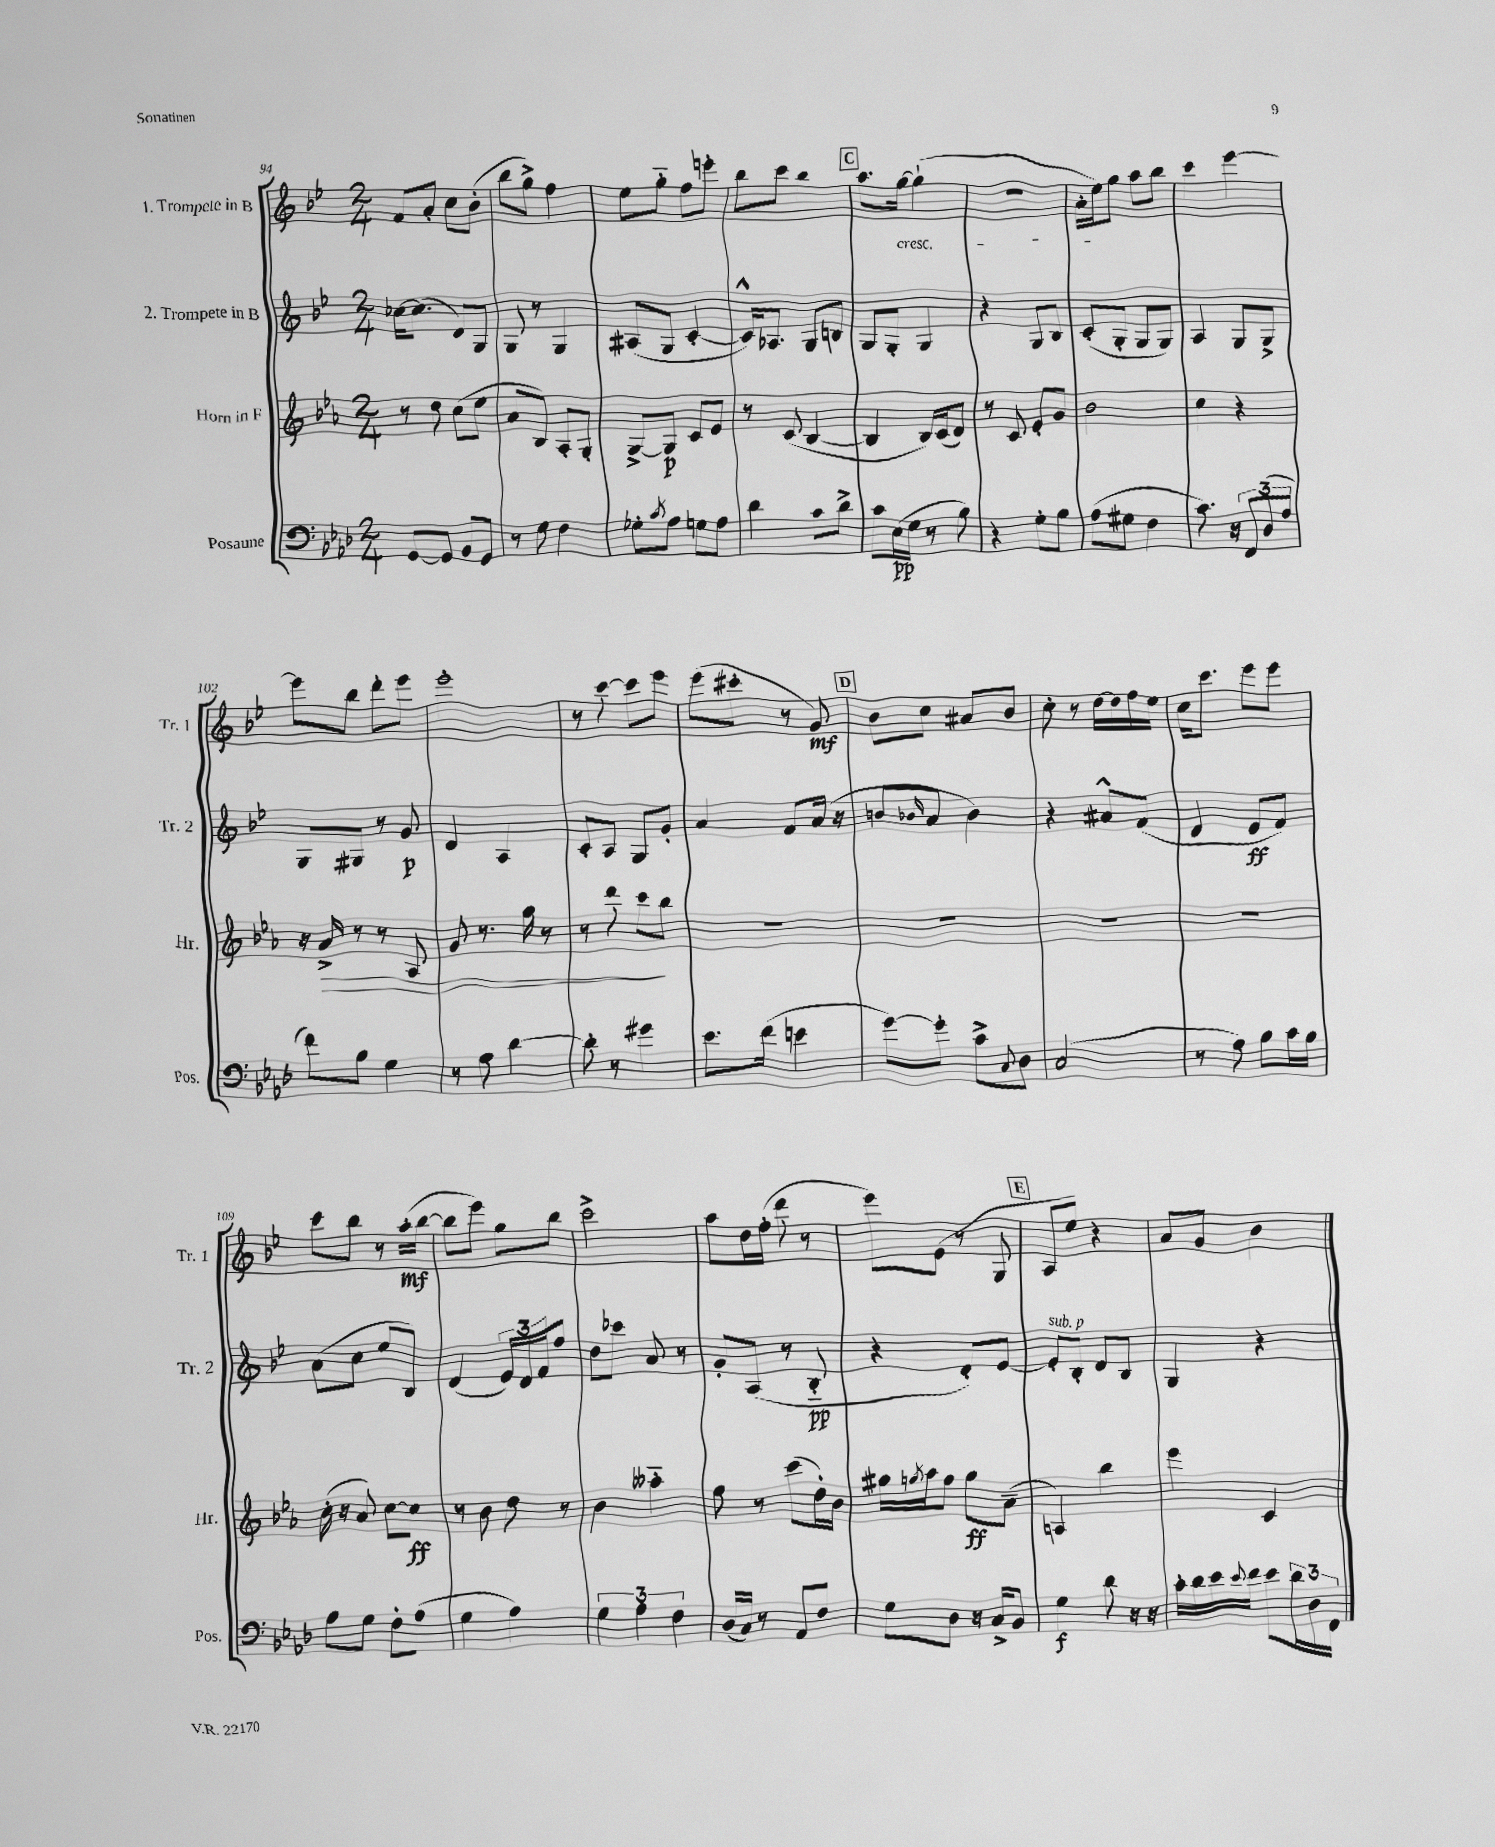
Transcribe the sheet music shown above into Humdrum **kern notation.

**kern	**dynam	**kern	**dynam	**kern	**dynam	**kern	**dynam
*part4	*part4	*part3	*part3	*part2	*part2	*part1	*part1
*staff4	*staff4	*staff3	*staff3	*staff2	*staff2	*staff1	*staff1
*I"Posaune	*	*I"Horn in F	*	*I"2. Trompete in B	*	*I"1. Trompete in B	*
*I'Pos.	*	*I'Hr.	*	*I'Tr. 2	*	*I'Tr. 1	*
*clefF4	*	*clefG2	*	*clefG2	*	*clefG2	*
*k[b-e-a-d-]	*	*k[b-e-a-]	*	*k[b-e-]	*	*k[b-e-]	*
*M2/4	*	*M2/4	*	*M2/4	*	*M2/4	*
=94	=94	=94	=94	=94	=94	=94	=94
[8GG/L	.	8r	.	[16cc-X\KL	.	8f/L	.
.	.	.	.	(8.cc-\J]	.	.	.
8GG/J]	.	8dd\	.	.	.	8a'/J	.
8BB-/L	.	(8cc\L	.	8d/L)	.	8cc\L	.
8GG/J	.	8ee-\J	.	8G/J	.	(8b-'\J	.
=95	=95	=95	=95	=95	=95	=95	=95
8r	.	8a-/L	.	8G/	.	8bb-\L	.
8G\	.	8B-/J)	.	8r	.	8gg^\J)	.
4F\	.	8A-'/L	.	4G/	.	4ff\	.
.	.	8G'/J	.	.	.	.	.
=96	=96	=96	=96	=96	=96	=96	=96
8G-X'\L	.	[8G^/L	.	(8A#X/L	.	8ee-\L	.
8qc/	.	.	.	.	.	.	.
8A-\J	.	8G/J]	p	8G/J	.	8gg\J	.
8Gn\L	.	8c/L	.	[4c'/	.	8ff\L	.
8A-\J	.	8e-/J	.	.	.	8eeen'\J	.
=97	=97	=97	=97	=97	=97	=97	=97
4d-\	.	8r	.	16c^^/KL])	.	8bb-\L	.
.	.	.	.	8.A-X/J	.	.	.
.	.	(8c/	.	.	.	8ccc\J	.
8c\L	.	[4B-/	.	8G/L	.	4bb-\	.
8d-^\J	.	.	.	8Bn/J	.	.	.
!!LO:REH:place=s1:t=C
=98	=98	=98	=98	=98	=98	=98	=98
8c\L	.	4B-/]	.	8G/L	.	8.aa\L	.
(16E-\L	pp	.	.	8G'/J	.	.	.
!	!	!	!	!	!	!LO:TX:b:i:t=cresc.	!
16G\JJ	.	.	.	.	.	[16gg\Jk	.
8r	.	16B-/LL)	.	4G/	.	(4gg`\]	.
.	.	(16c/J	.	.	.	.	.
8B-\)	.	8d/J)	.	.	.	.	.
=99	=99	=99	=99	=99	=99	=99	=99
4r	.	8r	.	4r	.	2r	.
.	.	8c/	.	.	.	.	.
8G'\L	.	8e-'/L	.	8G/L	.	.	.
8B-\J	.	8g/J	.	8B-/J	.	.	.
=100	=100	=100	=100	=100	=100	=100	=100
(8A-\L	.	2b-\	.	(8c'/L	.	16a'\LL	.
.	.	.	.	.	.	16ee-\J)	.
8G#X\J	.	.	.	8G'/J	.	8gg\J	.
4F\	.	.	.	8G/L	.	8aa\L	.
.	.	.	.	8G/J)	.	8bb-\J	.
=101	=101	=101	=101	=101	=101	=101	=101
8.c\)	.	4cc\	.	4A/	.	4ccc\	.
16r	.	.	.	.	.	.	.
12FF/L	.	4r	.	8G/L	.	[4eee-\	.
(12D-/	.	.	.	.	.	.	.
.	.	.	.	8G^/J	.	.	.
12A-/J	.	.	.	.	.	.	.
!!LO:LB:g=z
=102	=102	=102	=102	=102	=102	=102	=102
8f\L)	.	16r	.	8G/L	.	8eee-\L]	.
!	!	!	!LO:HP:b	!	!	!	!
.	.	16a-^/	>	.	.	.	.
8B-\J	.	8r	.	8G#X/J	.	8bb-\J	.
4G\	.	8r	.	8r	.	8ddd'\L	.
.	.	8A-/	.	8g/	p	8eee-\J	.
=103	=103	=103	=103	=103	=103	=103	=103
8r	.	8g/	.	4d/	.	2eee-'\	.
8A-\	.	8.r	.	.	.	.	.
[4d-\	.	.	.	4A/	.	.	.
.	.	16gg\	.	.	.	.	.
.	.	8r	.	.	.	.	.
=104	=104	=104	=104	=104	=104	=104	=104
8d-'\]	.	8r	.	8c'/L	.	8r	.
8r	.	8ddd\	.	8A/J	.	[8ccc\	.
4g#X\	.	8ccc\L	.	8G/L	.	8ccc\L]	.
.	.	8bb-\J	]	8g'/J	.	8eee-\J	.
=105	=105	=105	=105	=105	=105	=105	=105
8.e-\L	.	2r	.	4a/	.	(8eee-\L	.
.	.	.	.	.	.	8ccc#X'\J	.
(16f\Jk	.	.	.	.	.	.	.
4en\	.	.	.	8f/L	.	8r	.
.	.	.	.	(16a/Jk	.	8g/)	mf
.	.	.	.	16r	.	.	.
!!LO:REH:place=s1:t=D
=106	=106	=106	=106	=106	=106	=106	=106
[8g\L)	.	2r	.	8bn/L	.	8b-\L	.
.	.	.	.	16qqb-X/	.	.	.
8g'\J]	.	.	.	8a/J	.	8cc\J	.
8c^\L	.	.	.	4b-\)	.	8a#X/L	.
8qqC/	.	.	.	.	.	.	.
8D-\J	.	.	.	.	.	8b-/J	.
=107	=107	=107	=107	=107	=107	=107	=107
(2C/	.	2r	.	4r	.	8cc'\	.
.	.	.	.	.	.	8r	.
.	.	.	.	8a#X^^/L	.	[16dd\LL	.
.	.	.	.	.	.	16dd\]	.
.	.	.	.	(8f/J	.	16ff\	.
.	.	.	.	.	.	16ee-\JJ	.
=108	=108	=108	=108	=108	=108	=108	=108
8r	.	2r	.	4d/	.	16cc\KL	.
.	.	.	.	.	.	8.ccc\J	.
8A-\)	.	.	.	.	.	.	.
8B-\L	.	.	.	8e-/L	ff	8eee-\L	.
16c\L	.	.	.	8f/J)	.	8eee-\J	.
16B-\JJ	.	.	.	.	.	.	.
!!LO:LB:g=z
=109	=109	=109	=109	=109	=109	=109	=109
8A-\L	.	(16cc'\	.	(8a\L	.	8ccc\L	.
.	.	16r	.	.	.	.	.
8G\J	.	8a-/)	.	8cc\J	.	8bb-\J	.
8F'\L	.	[8cc\L	.	8ee-/L	.	8r	.
(8A-\J	.	8cc\J]	ff	8B-/J)	.	(16aa'\LL	mf
.	.	.	.	.	.	[16bb-\JJ	.
=110	=110	=110	=110	=110	=110	=110	=110
4G\	.	8r	.	(4d/	.	8bb-\L]	.
.	.	8b-\	.	.	.	8eee-\J)	.
4A-\)	.	8dd\	.	24e-/LL)	.	8gg\L	.
.	.	.	.	24d/	.	.	.
.	.	.	.	24f/J	.	.	.
.	.	8r	.	8ff/J	.	8bb-\J	.
=111	=111	=111	=111	=111	=111	=111	=111
6G\	.	4b-\	.	8dd\L	.	2ccc^\	.
.	.	.	.	8ccc-X\J	.	.	.
6A-\	.	.	.	.	.	.	.
.	.	4aa--X\	.	8a/	.	.	.
6F\	.	.	.	.	.	.	.
.	.	.	.	8r	.	.	.
=112	=112	=112	=112	=112	=112	=112	=112
(16D-/LL	.	8ff\	.	8g'/L	.	8aa\L	.
16C/JJ)	.	.	.	.	.	.	.
8r	.	8r	.	(8A/J	.	16dd\L	.
.	.	.	.	.	.	(16ff'\JJ	.
8AA-/L	.	(8ccc\L	.	8r	.	8ddd\	.
8F/J	.	16dd'\L)	.	8B-/	pp	8r	.
.	.	16b-\JJ	.	.	.	.	.
=113	=113	=113	=113	=113	=113	=113	=113
8G\L	.	16gg#X\LL	.	4r	.	8eee-\L)	.
.	.	8qggn/	.	.	.	.	.
.	.	16aa-\J	.	.	.	.	.
8D-\J	.	8ff\J	.	.	.	(8e-\J	.
16r	.	8gg\L	ff	8d'/L)	.	8r	.
16C^/KL	.	.	.	.	.	.	.
8BB-/J	.	(8a-~\J	.	[8e-/J	.	8G/	.
!!LO:REH:place=s1:t=E
=114	=114	=114	=114	=114	=114	=114	=114
!	!	!	!	!LO:TX:a:i:t=sub. p	!	!	!
4G\	f	4An/)	.	8e-'/L]	.	8A/L	.
.	.	.	.	8B-'/J	.	8ee-/J)	.
8d-\	.	4bb-\	.	8d/L	.	4r	.
16r	.	.	.	8B-/J	.	.	.
16r	.	.	.	.	.	.	.
=115	=115	=115	=115	=115	=115	=115	=115
16c'\LL	.	4eee-\	.	4G/	.	8a/L	.
16d-\	.	.	.	.	.	.	.
16e-\	.	.	.	.	.	8g/J	.
8qqe-/	.	.	.	.	.	.	.
16f\JJ	.	.	.	.	.	.	.
8e-\L	.	4c/	.	4r	.	4b-\	.
24d-\L	.	.	.	.	.	.	.
24D-\	.	.	.	.	.	.	.
24FF\JJ	.	.	.	.	.	.	.
==	==	==	==	==	==	==	==
*-	*-	*-	*-	*-	*-	*-	*-
